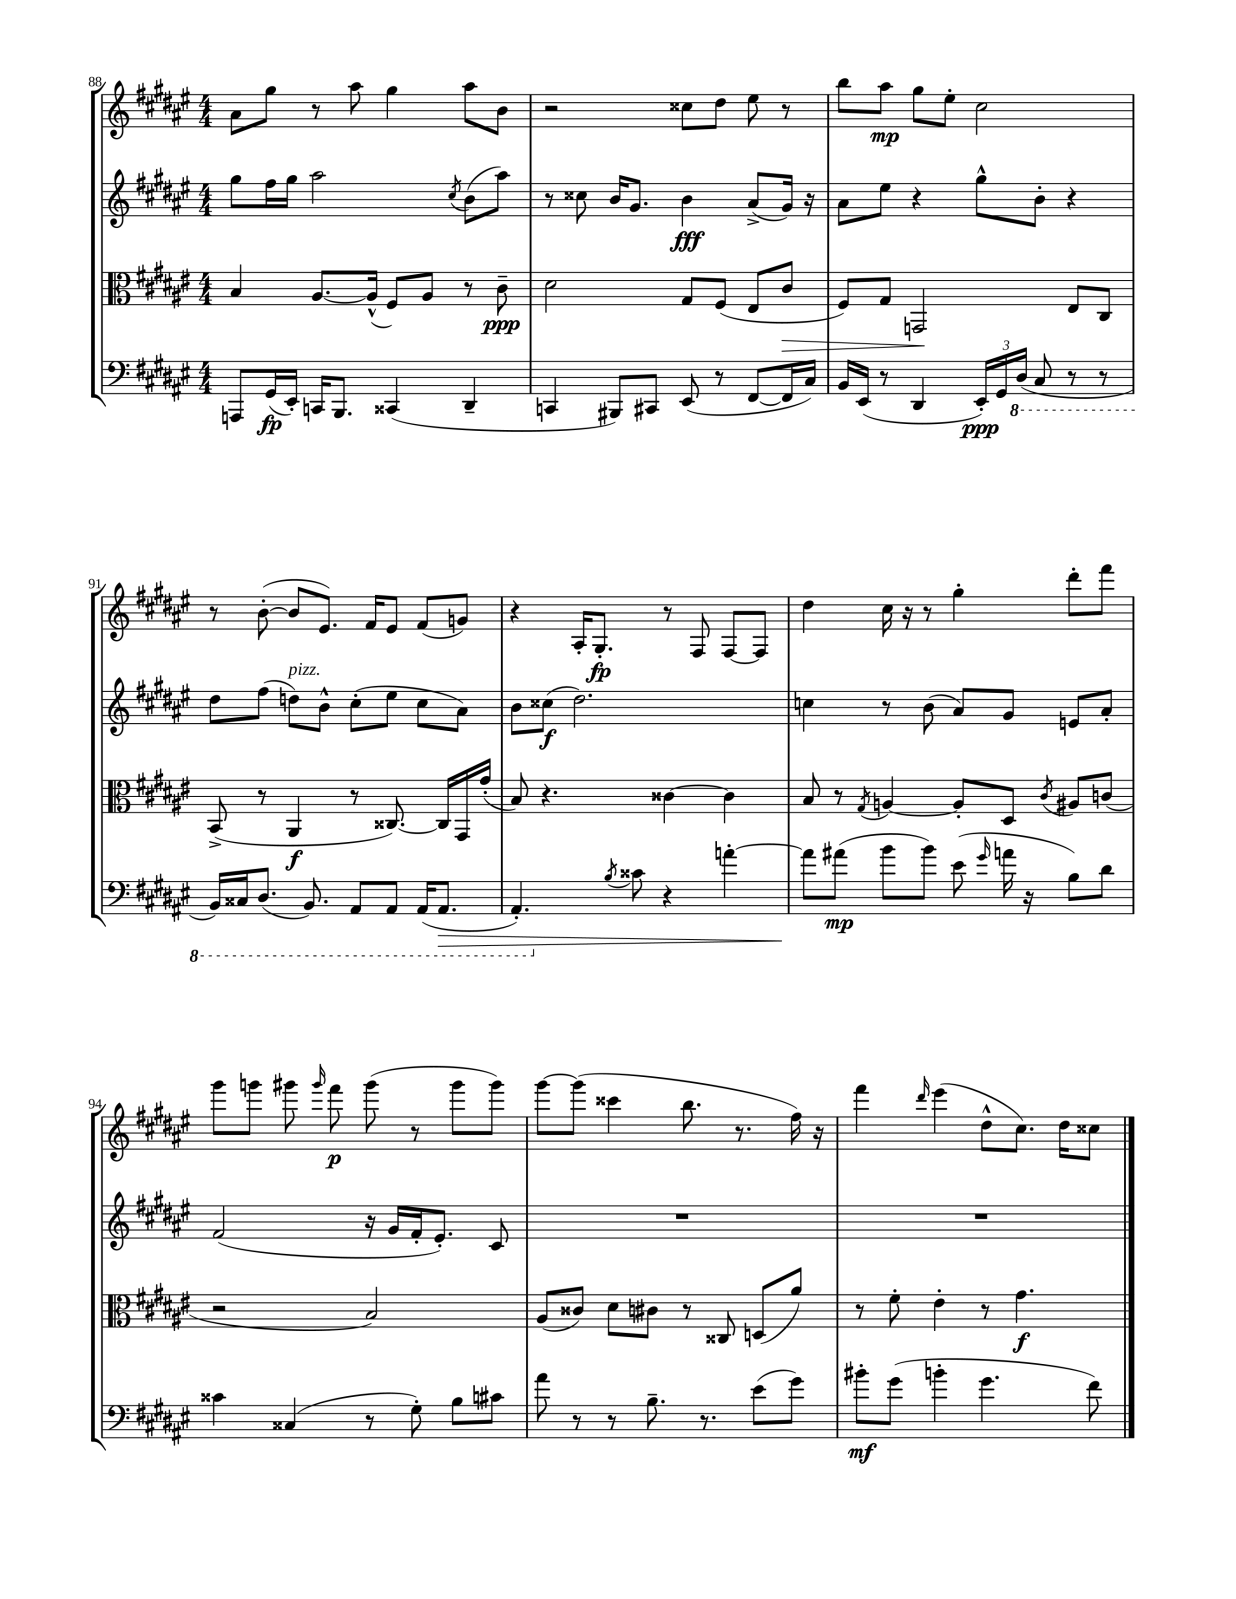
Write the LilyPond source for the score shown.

<<
\new StaffGroup <<
\new Staff = "s0" {
    \clef treble \key fis \major \numericTimeSignature \time 4/4
    \autoBeamOff ais'8[ gis''8] r8 ais''8 gis''4 ais''8[ b'8] |
    r2 cisis''8[ dis''8] eis''8 r8 |
    b''8[ ais''8]\mp gis''8[ eis''8]-. cis''2 |
    r8 b'8~-.( b'8[ eis'8.]) fis'16[ eis'8] fis'8[( g'8]) |
    r4 ais16[-. gis8.]-.\fp r8 fis8 fis8[~ fis8] |
    dis''4 cis''16 r16 r8 gis''4-. dis'''8[-. fis'''8] |
    gis'''8[ g'''8] gis'''8 \grace { gis'''16 } fis'''8\p gis'''8( r8 gis'''8[ gis'''8]) |
    gis'''8[~ gis'''8]( cisis'''4 b''8. r8. fis''16) r16 |
    fis'''4 \grace { dis'''16 } eis'''4( dis''8[-^ cis''8.]) dis''16[ cisis''8] \bar "|." |
}
\new Staff = "s1" {
    \clef treble \key fis \major \numericTimeSignature \time 4/4
    \autoBeamOff gis''8[ fis''16 gis''16] ais''2 \acciaccatura { cis''8 } b'8[( ais''8]) |
    r8 cisis''8 b'16[ gis'8.] b'4\fff ais'8[->( gis'16]) r16 |
    ais'8[ eis''8] r4 gis''8[-^ b'8]-. r4 |
    dis''8[ fis''8]( d''8[^\markup { \italic "pizz." }) b'8]-^ cis''8[-.( eis''8] cis''8[ ais'8]) |
    b'8[ cisis''8]\f( dis''2.) |
    c''4 r8 b'8( ais'8[) gis'8] e'8[ ais'8]-. |
    fis'2( r16 gis'16[ fis'16-. eis'8.]-.) cis'8 |
    R1 |
    R1 \bar "|." |
}
\new Staff = "s2" {
    \clef alto \key fis \major \numericTimeSignature \time 4/4
    \autoBeamOff b4 ais8.[~ ais16]-^( fis8[) ais8] r8 cis'8--\ppp |
    dis'2 gis8[ fis8]( eis8[ cis'8]\> |
    fis8[) gis8] g,2\! eis8[ cis8] |
    b,8->( r8 ais,4\f r8 cisis8.~) cisis16[ gis,16 gis'16]-.( |
    b8) r4. cisis'4~ cisis'4 |
    b8 r8 \acciaccatura { gis8 } a4~ a8[-. dis8] \acciaccatura { cis'8 } ais8[ c'8]( |
    r2 b2) |
    ais8[( cisis'8]) dis'8[ cis'8] r8 cisis8 d8[( ais'8]) |
    r8 fis'8-. eis'4-. r8 gis'4.\f \bar "|." |
}
\new Staff = "s3" {
    \clef bass \key fis \major \numericTimeSignature \time 4/4
    \autoBeamOff a,,8[ gis,16\fp( eis,16]-.) c,16[ b,,8.] cisis,4( dis,4-- |
    c,4 bis,,8[) cis,8] eis,8( r8 fis,8[~ fis,16 cis16]) |
    b,16[ eis,16]( r8 dis,4 \tuplet 3/2 { eis,16[-.\ppp) gis,16 \ottava #-1 dis,16]( } cis,8 r8 r8 |
    b,,16[) cisis,16 dis,8.]( b,,8.) ais,,8[ ais,,8] ais,,16[( ais,,8.]\> |
    ais,,4.-.) \ottava #0 \acciaccatura { b8 } cisis'8 r4 a'4~-. |
    a'8[\! ais'8]\mp( b'8[ b'8]) eis'8( \grace { gis'16 } a'16 r16 b8[) dis'8] |
    cisis'4 cisis4( r8 gis8-.) b8[ cis'8] |
    ais'8 r8 r8 b8.-- r8. eis'8[( gis'8]) |
    bis'8[-.\mf gis'8]( b'4-. gis'4. fis'8) \bar "|." |
}
>>
>>
\layout { \context { \Score currentBarNumber = #88 } }
